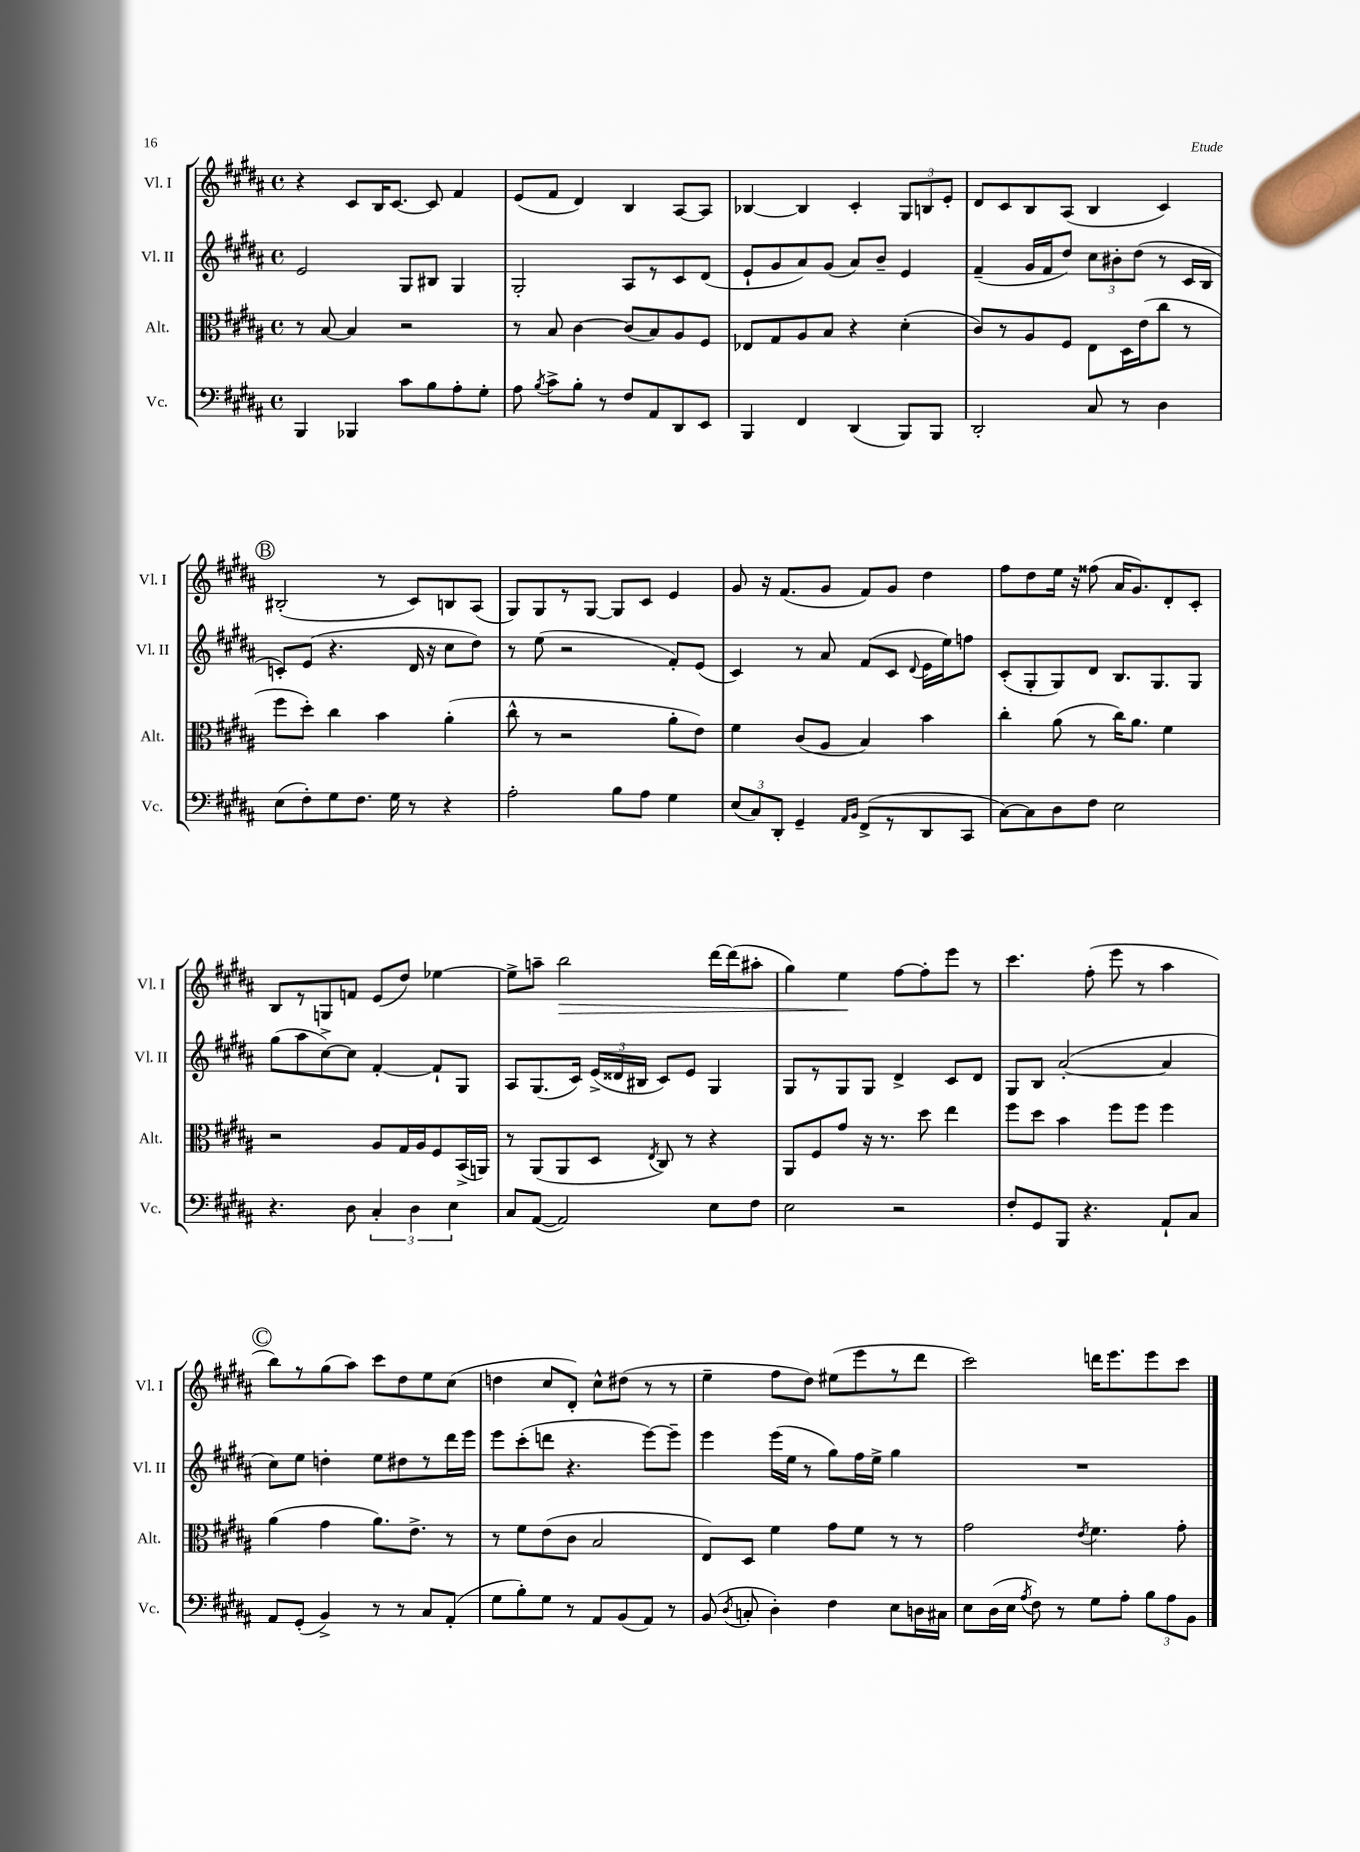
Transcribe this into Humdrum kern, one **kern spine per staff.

**kern	**kern	**kern	**kern
*staff4	*staff3	*staff2	*staff1
*clefF4	*clefC3	*clefG2	*clefG2
*k[f#c#g#d#a#]	*k[f#c#g#d#a#]	*k[f#c#g#d#a#]	*k[f#c#g#d#a#]
*M4/4	*M4/4	*M4/4	*M4/4
*met(c)	*met(c)	*met(c)	*met(c)
4BBB	8r	2e	4r
.	[8B	.	.
4BBB-	4B]	.	8c#
.	.	.	16B
.	.	.	[8.c#
8c#	2r	8G#	.
8B	.	8B#	8c#]
8A#'	.	4G#	4f#
8G#'	.	.	.
=	=	=	=
8A#	8r	2G#'	(8e
8qB	.	.	.
8c#^	8B	.	8f#
8B'	[4c#	.	4d#)
8r	.	.	.
8F#	(8c#]	8A#	4B
8AA#	8B)	8r	.
8DD#	8A#	8c#	[8A#
8EE	8F#	(8d#	8A#]
=	=	=	=
4BBB	8E-	8e`	[4B-
.	8G#	8g#	.
4FF#	8A#	8a#)	4B-]
.	8B	(8g#	.
(4DD#	4r	8a#)	4c#'
.	.	8b~	.
8BBB)	(4d#'	4e	12G#
.	.	.	12B
8BBB	.	.	.
.	.	.	12e'
=	=	=	=
2DD#'	8c#)	(4f#~	8d#
.	8r	.	8c#
.	8A#	16g#	8B
.	.	16f#	.
.	8F#	8dd#)	(8A#
8C#	8E	12cc#	4B
.	.	12b#'	.
8r	16D#	.	.
.	.	(12dd#	.
.	(16e	.	.
4D#	8cc#	8r	4c#)
.	8r	16c#	.
.	.	16B	.
=	=	=	=
(8E	8ff#	8c')	(2B#'
8F#')	8dd#')	(8e	.
8G#	4cc#	4.r	.
8.F#	.	.	.
.	4b	.	8r
16G#	.	.	.
8r	.	16d#	8c#)
.	.	16r	.
4r	(4a#'	8cc#	8B
.	.	8dd#)	(8A#
=	=	=	=
2A#'	8cc#^^	8r	8G#)
.	8r	(8ee	8G#
.	2r	2r	8r
.	.	.	[8G#
8B	.	.	8G#]
8A#	.	.	8c#
4G#	8a#'	8f#')	4e
.	8e)	(8e	.
=	=	=	=
(12E	4f#	4c#)	8g#
12C#)	.	.	.
.	.	.	16r
12DD#'	.	.	.
.	.	.	(8.f#
4GG#~	(8c#	8r	.
.	8A#	8a#	8g#
16qqAA#	.	.	.
16qqBB	.	.	.
(8FF#^	4B)	(8f#	8f#)
8r	.	8c#	8g#
.	.	8qqd#	.
8DD#	4b	16e	4dd#
.	.	16ee)	.
8CC#	.	8ff	.
=	=	=	=
[8C#)	4cc#'	(8c#'	8ff#
8C#]	.	8G#'	8dd#
8D#	(8a#	8G#)	16ee
.	.	.	16r
8F#	8r	8d#	(8ff##
2E	16cc#)	8.B	16a#
.	8.a#	.	8.g#)
.	.	8.G#	.
.	4f#	.	8d#'
.	.	8G#	8c#'
=	=	=	=
4.r	2r	(8gg#	8B
.	.	8aa#	8r
.	.	[8cc#^)	8G
8D#	.	8cc#]	8f
6C#'	8A#	[4f#'	(8e
.	16G#	.	8dd#)
6D#	.	.	.
.	16A#	.	.
.	8F#	8f#`]	[4ee-
6E	.	.	.
.	(16BB^	8G#	.
.	16AA)	.	.
=	=	=	=
8C#	8r	8A#	8ee-^]
([8AA#	(8AA#	(8.G#	8aa~
2AA#])	8AA#	.	2bb
.	.	16c#)	.
.	8D#	(24e^	.
.	.	24d##	.
.	.	24B#	.
.	8qE	.	.
.	8C#)	8c#)	.
.	8r	8e	.
8E	4r	4G#	[16ddd#
.	.	.	(16ddd#]
8F#	.	.	8aa#'
=	=	=	=
2E	8AA#	8G#	4gg#)
.	8F#	8r	.
.	8g#	8G#	4ee
.	16r	8G#	.
.	8.r	.	.
2r	.	4d#^	[8ff#
.	8dd#	.	8ff#']
.	4ee	8c#	8eee
.	.	8d#	8r
=	=	=	=
8F#'	8ff#	8G#	4.ccc#
8GG#	8dd#	8B	.
8BBB	4b	([2a#'	.
4.r	.	.	(8ff#'
.	8ff#	.	8eee
.	8ff#	.	8r
8AA#`	4ff#	4a#]	4aa#
8C#	.	.	.
=	=	=	=
8AA#	(4a#	8cc#)	8bb)
(8GG#'	.	8ee	8r
4BB^)	4g#	4dd'	(8gg#
.	.	.	8aa#)
8r	8.a#)	8ee	8ccc#
8r	.	8dd#	8dd#
.	8.e^	.	.
8C#	.	8r	8ee
(8AA#'	8r	16ddd#	(8cc#
.	.	16eee	.
=	=	=	=
8G#	8r	8eee	4dd
8B')	8f#	(8ccc#'	.
8G#	(8e	8ddd	8cc#
8r	8c#	4.r	8d#')
8AA#	2B	.	8cc#^^
(8BB	.	.	(8dd#
8AA#)	.	[8eee)	8r
8r	.	8eee~]	8r
=	=	=	=
(8BB	8E)	4eee	4ee~
8qD#	.	.	.
8C'	8D#	.	.
4D#')	4f#	(16eee	8ff#
.	.	16ee	.
.	.	8r	8dd#)
4F#	8g#	8gg#)	(8ee#
.	8f#	16ff#	8eee
.	.	16ee^	.
8E	8r	4gg#	8r
16D	8r	.	8ddd#
16C#	.	.	.
=	=	=	=
8E	2g#	1r	2ccc#)
(16D#	.	.	.
16E	.	.	.
8qA#	.	.	.
8F#)	.	.	.
8r	.	.	.
.	8qe	.	.
8G#	4.f#	.	16ddd
.	.	.	8.eee
8A#'	.	.	.
12B	.	.	8eee
12A#	.	.	.
.	8g#'	.	8ccc#
12BB	.	.	.
==	==	==	==
*-	*-	*-	*-
